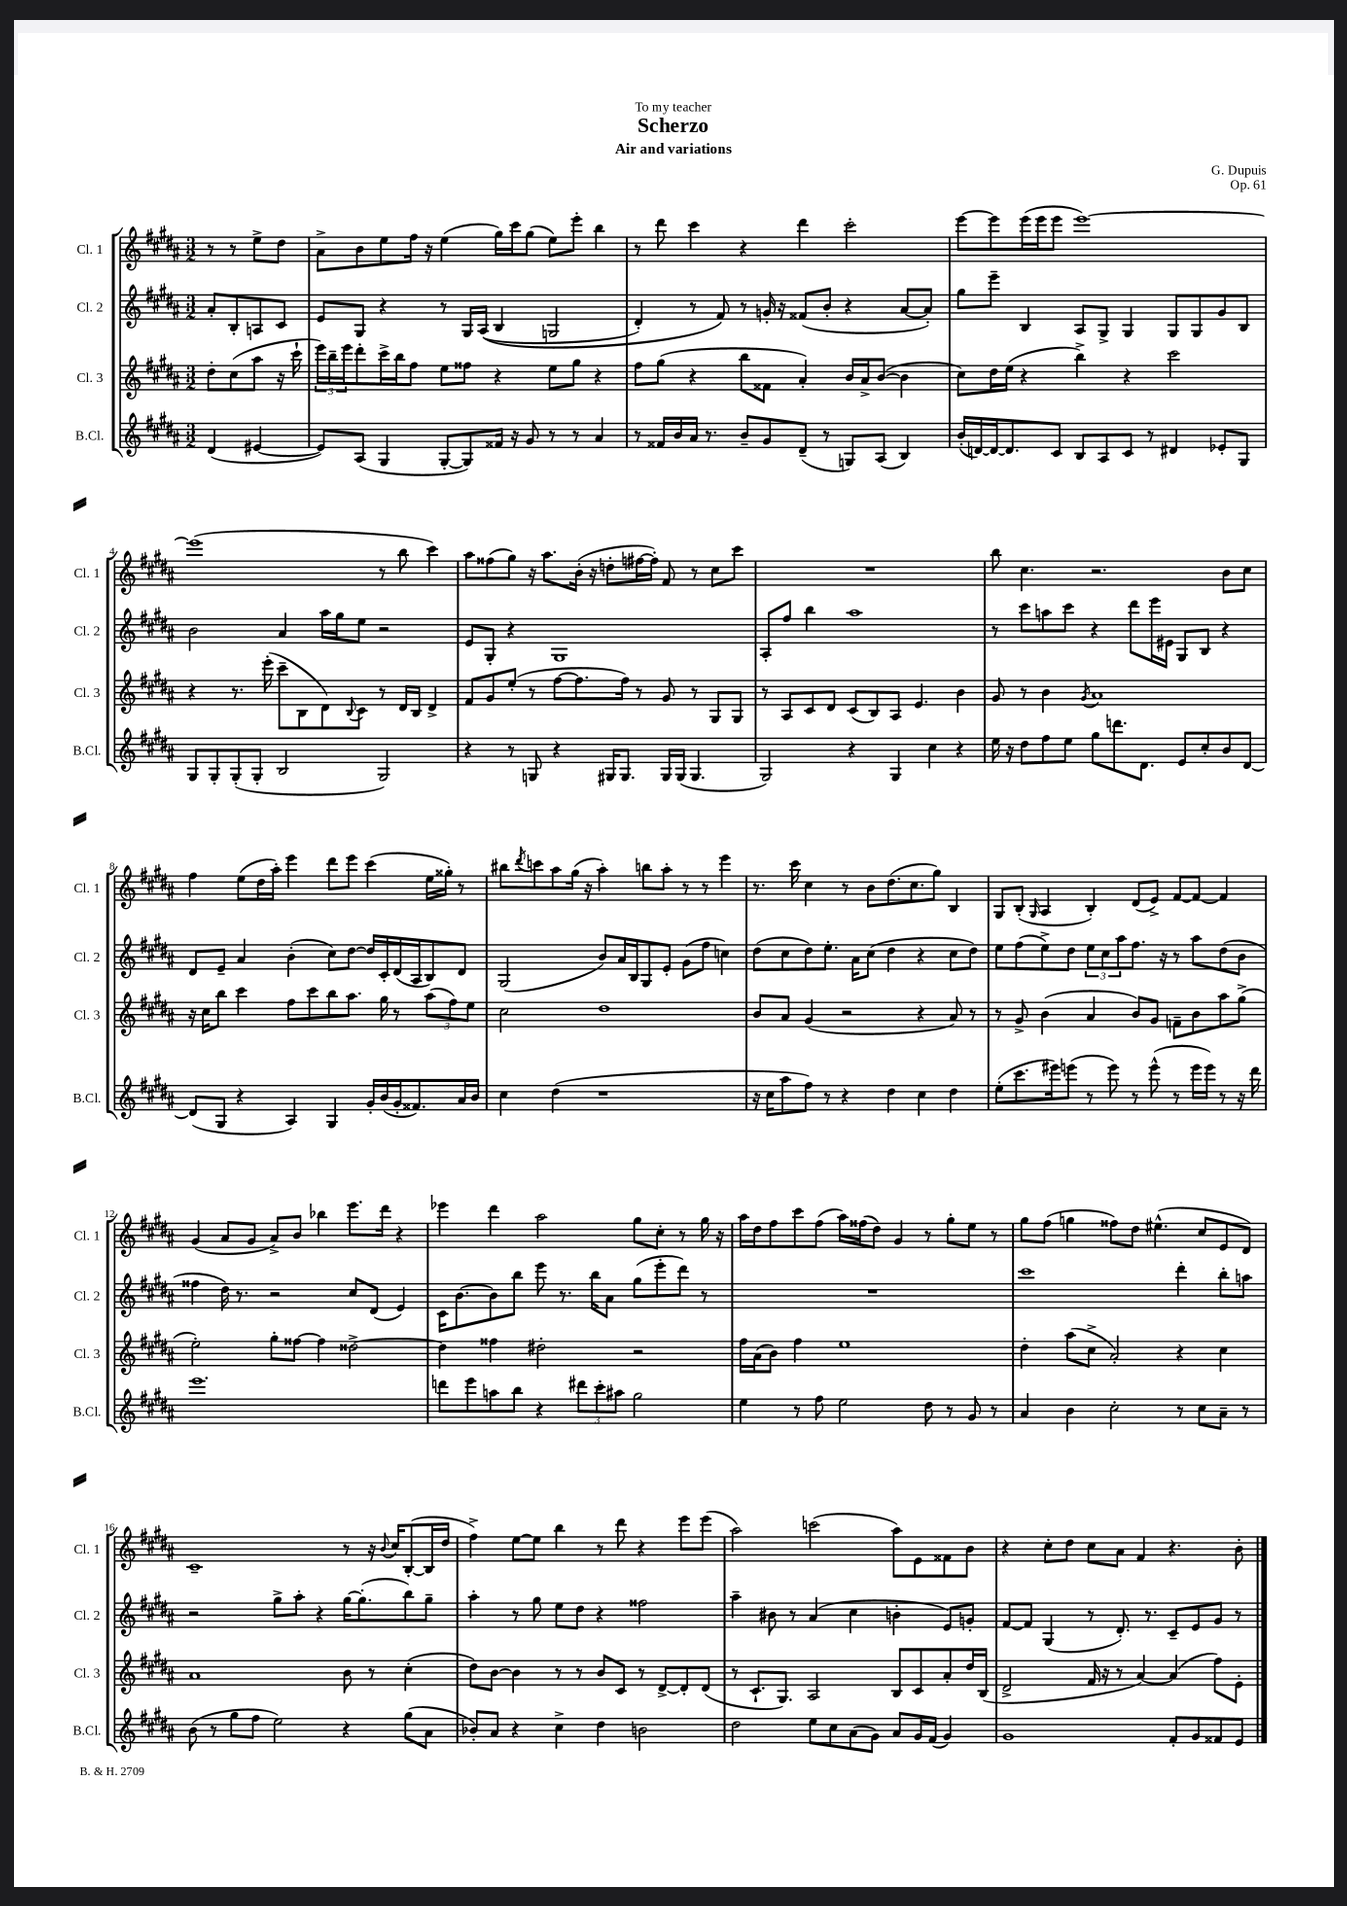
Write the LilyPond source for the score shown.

\header { title = "Scherzo" composer = "G. Dupuis" subtitle = "Air and variations" dedication = "To my teacher" opus = "Op. 61" }
<<
\new StaffGroup <<
\new Staff = "s0" \with { instrumentName = "Cl. 1" shortInstrumentName = "Cl. 1" } {
    \clef treble \key b \major \numericTimeSignature \time 3/2 \partial 2
    r8 r8 e''8-> dis''8 |
    ais'8-> b'8 e''8 fis''16 r16 e''4( gis''16) cis'''16 gis''8( e''8) e'''8-. b''4 |
    r8 dis'''8 cis'''4 r4 dis'''4 cis'''2-. |
    e'''8~ e'''8 e'''16( e'''16 e'''8 e'''1~) |
    e'''1( r8 b''8 cis'''4) |
    ais''8 fisis''8( gis''8) r16 ais''8. b'16-.( r16 d''8-. fis''16~ fis''16-.) fis'8 r8 cis''8 cis'''8 |
    R1. |
    b''8 cis''4. r2. b'8 cis''8 |
    fis''4 e''8( dis''16 ais''16-.) e'''4 dis'''8 e'''8 cis'''4( e''16 gisis''16-.) r8 |
    bis''8 \acciaccatura { dis'''8 } c'''8 ais''8 gis''16( r16 ais''4-.) b''8 ais''8-. r8 r8 e'''4 |
    r8. cis'''16 cis''4 r8 b'8 dis''8.( cis''8. gis''8) b4 |
    gis8 b8-.( \grace { gis16 } ais4 b4-.) dis'8( e'8->) fis'8~ fis'8~ fis'4 |
    gis'4( ais'8 gis'8 ais'8->) b'8 bes''4 e'''8. dis'''16 r4 |
    ees'''4 dis'''4 ais''2 gis''8 cis''8-. r8 gis''16 r16 |
    ais''16 dis''16 fis''8 cis'''8 fis''8( ais''16) fisis''16( dis''8) gis'4 r8 gis''8-. e''8 r8 |
    gis''8 fis''8( g''4 fisis''8) dis''8 eis''4.-^( cis''8 e'8 dis'8) |
    cis'1-- r8 r16 \appoggiatura { b'8 } cis''16 b8~-.( b16 dis''16 |
    fis''4->) e''8~ e''8 b''4 r8 dis'''8 r4 e'''8 e'''8( |
    ais''2) c'''2( ais''8) e'8 fisis'8 b'8 |
    r4 cis''8-. dis''8 cis''8 ais'8 fis'4 r4. b'8-. \bar "|." |
}
\new Staff = "s1" \with { instrumentName = "Cl. 2" shortInstrumentName = "Cl. 2" } {
    \clef treble \key b \major \numericTimeSignature \time 3/2 \partial 2
    ais'8-. b8-. a8 cis'8 |
    e'8 gis8 r4 r8 gis16 ais16(\( b4 g2 |
    dis'4-.) r8 fis'8\) r8 g'16-. r16 fisis'8( b'8-. r4 ais'8~ ais'8-.) |
    gis''8 e'''8-- b4 ais8 gis8-> gis4 gis8 gis8 gis'8 b8 |
    b'2 ais'4 ais''16 gis''16 e''8 r2 |
    e'8 gis8-. r4 gis1 |
    ais8-. fis''8 b''4 ais''1 |
    r8 cis'''8 a''8 cis'''8 r4 dis'''8 e'''16 eis'16 gis8 b8 r4 |
    dis'8 e'8-- ais'4 b'4-.( cis''8) dis''8~ dis''16 cis'16-. dis'16( ais16 b8) dis'8 |
    gis2( b'8) ais'16 b16 gis8 e'8-. gis'8( fis''8 c''4) |
    dis''8( cis''8 dis''8) e''8.-. ais'16 cis''8( dis''4 r4 cis''8 dis''8) |
    e''8 fis''8( e''8->) dis''8 \tuplet 3/2 { e''8 cis''8 ais''8 } fis''8. r16 r8 ais''8 dis''8( b'8 |
    fisis''4 dis''16) r8. r2 cis''8 dis'8( e'4) |
    cis'16 b'8.~ b'8 b''8 e'''8 r8. b''16 ais'8 gis''8( e'''8-. dis'''8) r8 |
    R1. |
    cis'''1 dis'''4-. b''8-. a''8 |
    r2 gis''8-> ais''8-. r4 gis''16~ gis''8.-.( b''8) gis''8-- |
    ais''4-. r8 gis''8 e''8 dis''8 r4 fisis''2 |
    ais''4-- bis'8 r8 ais'4( cis''4 b'4-. e'8) g'8-. |
    fis'8~ fis'8 gis4( r8 dis'8.-.) r8. cis'8-- e'8 gis'8 r8 \bar "|." |
}
\new Staff = "s2" \with { instrumentName = "Cl. 3" shortInstrumentName = "Cl. 3" } {
    \clef treble \key b \major \numericTimeSignature \time 3/2 \partial 2
    dis''8-. cis''8( ais''8 r16 cis'''16-! |
    \tuplet 3/2 { e'''16) b''16-- e'''16 } dis'''8-. cis'''16-> b''16 fis''8 e''8 fisis''8 r4 e''8 gis''8 r4 |
    fis''8 gis''8( r4 b''8 fisis'8 ais'4-.) b'16 ais'16-> b'8~( b'4 |
    cis''8) dis''16 e''16( r4 b''4->) r4 cis'''2 |
    r4 r8. e'''16-.( cis'''8-- b8 dis'8) \appoggiatura { b8 } cis'8 r8 dis'16 b16 dis'4-> |
    fis'8 gis'8 e''8-.( r8 fis''8~ fis''8. fis''16) r8 gis'8 r8 gis8 gis8 |
    r8 ais8 cis'8 dis'8 cis'8( b8) ais8 e'4. b'4 |
    gis'8 r8 b'4 \acciaccatura { gis'8 } ais'1 |
    r16 cis''16 b''8 cis'''4 fis''8 cis'''8 b''8 ais''8. gis''16 r8 \tuplet 3/2 { ais''8( fis''8) e''8 } |
    cis''2 dis''1 |
    b'8 ais'8 gis'4( r2 r4 ais'8) r8 |
    r8 gis'8-> b'4( ais'4 b'8) gis'8 f'8-- b'8 ais''8 gis''8->( |
    e''2-.) gis''8-. fisis''8~ fisis''4 disis''2~-> |
    disis''4 fisis''4 dis''2-. r2 |
    fis''16 ais'16( b'8) fis''4 e''1 |
    dis''4-. ais''8( cis''8-> ais'2-.) r4 cis''4 |
    ais'1 b'8 r8 cis''4-.( |
    dis''8) b'8~ b'4 r8 r8 b'8 cis'8 r8 dis'8~-> dis'8-. dis'8( |
    r8 cis'8.-! gis8.) ais2 b8 cis'8 ais'8-. dis''16 b16( |
    dis'2-> fis'16 r16 r8 ais'4~) ais'4( fis''8) e'8-. \bar "|." |
}
\new Staff = "s3" \with { instrumentName = "B.Cl." shortInstrumentName = "B.Cl." } {
    \clef treble \key b \major \numericTimeSignature \time 3/2 \partial 2
    dis'4( eis'4~ |
    eis'8) ais8( gis4 gis8~-. gis8) fisis'16 r16 gis'8 r8 r8 ais'4 |
    r8 fisis'16 b'16 ais'16 r8. b'8-- gis'8 dis'8--( r8 g8) ais8( b4) |
    b'16-.( d'16~) d'16~ d'8. cis'8 b8 ais8 cis'8 r8 dis'4 ees'8-. gis8 |
    gis8 gis8-. gis8-.( gis8-. b2 gis2) |
    r4 r8 g8 r4 gis16 gis8. gis16 gis16( gis4. |
    gis2) r4 gis4 cis''4 r4 |
    e''16 r16 dis''8 fis''8 e''8 gis''8 d'''8. dis'8. e'8 cis''8-. b'8 dis'8~ |
    dis'8( gis8 r4 ais4) gis4 gis'16-. b'16( gis'16-. fisis'8.) ais'16 b'16 |
    cis''4 dis''4( r1 |
    r16 cis''16 ais''8 fis''8) r8 r4 dis''4 cis''4 dis''4 |
    e''8-.( cis'''8. eis'''16) e'''8( r8 e'''8) r8 e'''8-^( r8 e'''16 e'''16) r8 r16 dis'''16 |
    e'''1. |
    d'''8 e'''8 a''8 b''8 r4 \tuplet 3/2 { dis'''8 cis'''8-. ais''8 } gis''2 |
    e''4 r8 fis''8 e''2 dis''8 r8 gis'8 r8 |
    ais'4 b'4 cis''2-. r8 cis''8 ais'8-- r8 |
    b'8( r8 gis''8 fis''8 e''2) r4 gis''8( ais'8 |
    bes'8-.) ais'8 r4 cis''4-> dis''4 b'2 |
    dis''2 e''8 cis''8 ais'8( gis'8) ais'8 gis'16 fis'16( gis'4) |
    gis'1 fis'8-. gis'8 fisis'8 e'8 \bar "|." |
}
>>
>>
